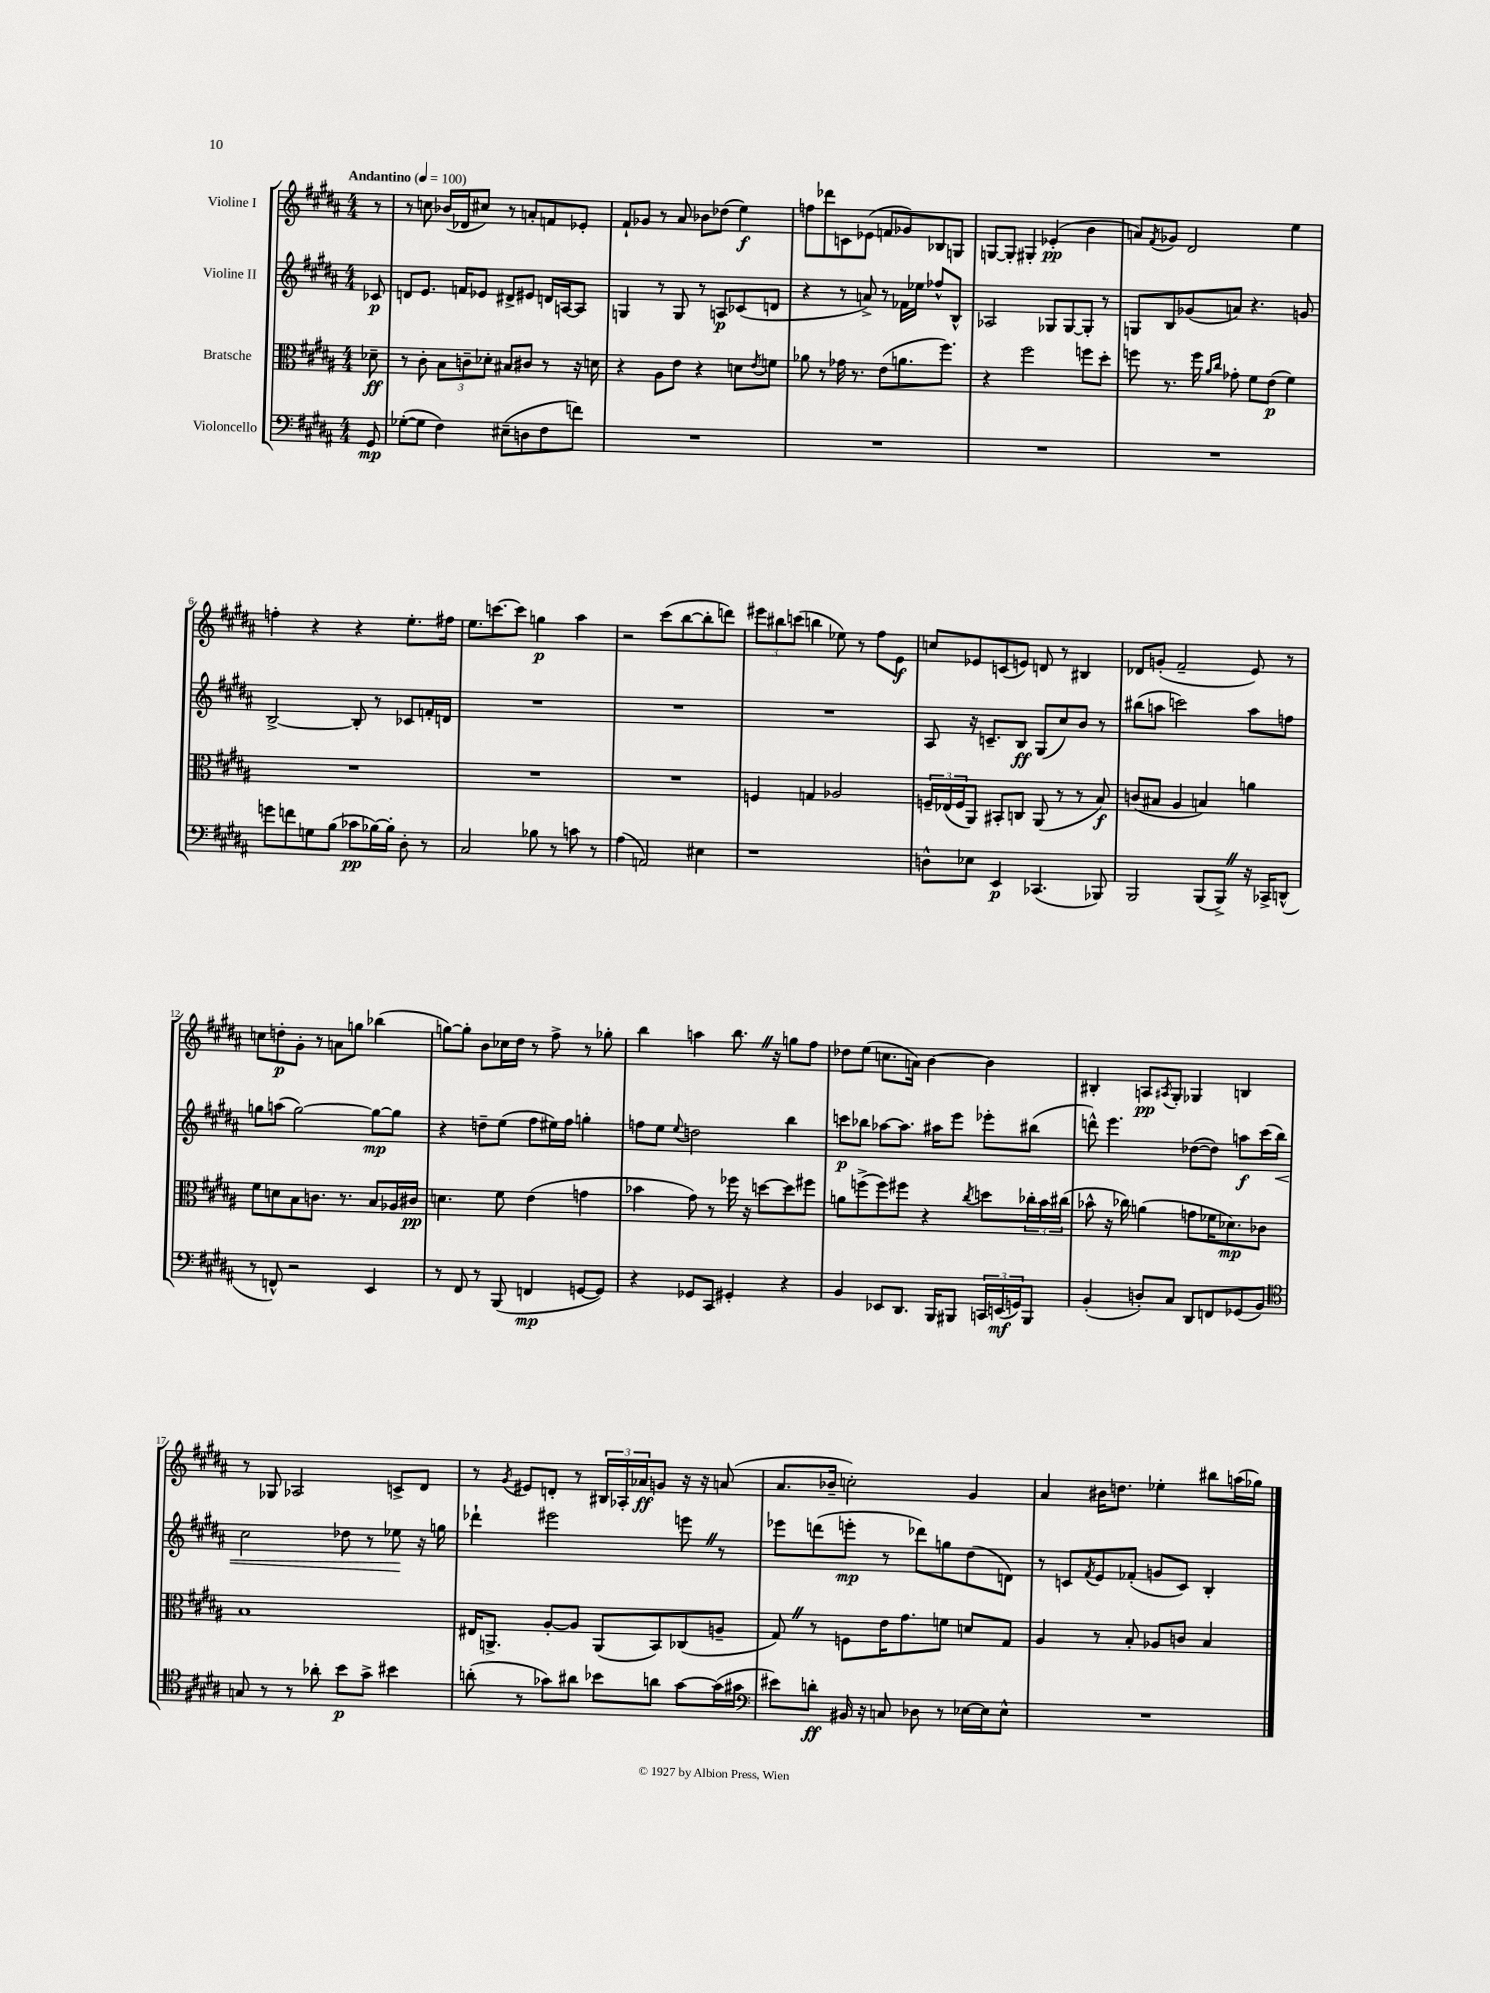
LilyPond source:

<<
\new StaffGroup <<
\new Staff = "s0" \with { instrumentName = "Violine I" } {
    \clef treble \key b \major \numericTimeSignature \time 4/4 \partial 8 \tempo "Andantino" 4 = 100
    r8 |
    r8 c''8 bes'16( des'16 cis''8) r8 a'8-. f'8 ees'8-. |
    fis'8-! ges'8 r8 ais'8 bes'8 des''8( e''4\f) |
    f''8 des'''8 c'8 ees'8( f'8 ges'8) bes8 g8 |
    g8~ g8-. gis4-. ees'4-.\pp( b'4 |
    a'8) \acciaccatura { fis'8 } ges'8 dis'2 e''4 |
    f''4-. r4 r4 e''8.-. fis''16 |
    e''8. c'''8.~ c'''8 g''4\p ais''4 |
    r2 cis'''8( b''8~ b''8-. d'''8) |
    \tuplet 3/2 { eis'''8 bis''8 c'''8( } b''4 ees''8) r8 fis''8 e'8\f |
    c''8 ees'8 c'8( e'8) d'8 r8 bis4 |
    des'8 g'8-.( fis'2-- e'8) r8 |
    c''8 d''8-.\p gis'8-. r8 a'8 g''8 bes''4( |
    g''8~) g''8-. b'8 ces''16 dis''16 r8 fis''8-> r8 ges''8-. |
    b''4 a''4 b''8. \once \override BreathingSign.text = \markup { \musicglyph "scripts.caesura.straight" } \breathe r16 g''8 fis''8 |
    des''8 e''8( c''8. a'16) b'4~ b'4 |
    bis4-. a8\pp \acciaccatura { ais8 } gis8-. ges4 b4 |
    r8 ges8 aes2 c'8-> dis'8 |
    r8 \acciaccatura { gis'8 } eis'8 d'8-. r8 \tuplet 3/2 { bis16 aes16-. aes'16\ff } g'8 r16 r16 a'8( |
    ais'8. bes'16-- c''2-.) gis'4 |
    ais'4 bis'16 d''8. ees''4-. bis''8 a''16( ges''16) \bar "|." |
}
\new Staff = "s1" \with { instrumentName = "Violine II" } {
    \clef treble \key b \major \numericTimeSignature \time 4/4 \partial 8
    ces'8\p |
    d'8 e'8. f'16 ees'8 dis'8-> eis'8 d'16 a16~ a8 |
    g4 r8 g8 r8 a8\p ces'8( d'8 |
    r4 r8 a'8->) r8 fes'16 ees''16 fes''8-^ b8-^ |
    aes2 ges8 ges8~ ges8-. r8 |
    g8 b8 ges'8( a'8) r4. g'8 |
    b2~-> b8-. r8 ces'8 f'16-. d'16 |
    R1 |
    R1 |
    R1 |
    ais8 r16 c'8.-- b8\ff gis8( cis''8) b'8 r8 |
    bis''8( a''8 c'''2) a''8 f''8 |
    g''8 a''8( g''2~) g''8~\mp g''8 |
    r4 d''8-- e''8( fis''8 eis''16) fis''16 g''4-. |
    f''8 e''8 \appoggiatura { e''8 } d''2 b''4 |
    c'''8\p bes''8 aes''8~ aes''8. ais''16 e'''8 ees'''8-. bis''8( |
    d'''8-^) e'''4. des''8~( des''8) a''8\f cis'''16( b''16\<) |
    cis''2 des''8 r8 ees''8\! r16 g''16 |
    des'''4-! eis'''2 e'''8 \once \override BreathingSign.text = \markup { \musicglyph "scripts.caesura.straight" } \breathe r8 |
    ees'''8 d'''8( e'''8-.\mp r8 des'''8) g''8 dis''8( d'8) |
    r8 c'8 \acciaccatura { fis'8 } e'8 fes'8-.( g'8 c'8) b4-. \bar "|." |
}
\new Staff = "s2" \with { instrumentName = "Bratsche" } {
    \clef alto \key b \major \numericTimeSignature \time 4/4 \partial 8
    des'8--\ff |
    r8 cis'8-. \tuplet 3/2 { b8 c'8-- des'8-. } bis8 cis'8 r8 r16 d'16 |
    r4 ais8 e'8 r4 d'8 \acciaccatura { e'8 } f'8 |
    aes'8 r8 ges'16 r8. e'8( a'8. fis''8.) |
    r4 fis''2 f''8 dis''8-. |
    f''8 r8. f''16 \grace { ais'16 cis''16 } ges'8-. fis'8 e'8\p( fis'4) |
    R1 |
    R1 |
    R1 |
    f4 g4 aes2 |
    \tuplet 3/2 { f16-- ees16( f16 } ais,8) bis,8-. c8 ais,8( r8 r8 b8\f) |
    c'8( bis8 ais4 b4) a'4 |
    fis'8 d'8 b8 c'8. r8. b8 aes16 cis'16\pp |
    d'4. fis'8 e'4( g'4 |
    bes'4 gis'8) r8 fes''16 r16 d''8~ d''8 fis''8 |
    a'8 f''8->( f''8) fis''8 r4 \acciaccatura { cis''8 } d''8 \tuplet 3/2 { ces''16-. b'16 cis''16( } |
    bes'8-^ r16 ces''16) a'4( g'8 fes'16 des'8.\mp) ces'8 |
    b1 |
    eis16 a,8.-> ais8~-. ais8 a,8( b,8) ces8( a8-- |
    gis8) \once \override BreathingSign.text = \markup { \musicglyph "scripts.caesura.straight" } \breathe r8 f8 e'16 gis'8. f'8 d'8 gis8 |
    ais4 r8 b8-. aes8 c'8 b4 \bar "|." |
}
\new Staff = "s3" \with { instrumentName = "Violoncello" } {
    \clef bass \key b \major \numericTimeSignature \time 4/4 \partial 8
    gis,8\mp |
    ges8~-.( ges8 fis4) eis8--( d8 fis8 f'8) |
    R1 |
    R1 |
    R1 |
    R1 |
    g'8 f'8 g8 b8( ces'8\pp bes16~) bes16-. dis8-. r8 |
    cis2 bes8 r8 c'8 r8 |
    ais4( a,2) eis4 |
    r1 |
    d8-^ ees8 e,4\p ces,4.( bes,,8) |
    b,,2 b,,8( b,,8->) \once \override BreathingSign.text = \markup { \musicglyph "scripts.caesura.straight" } \breathe r16 ces,16-> d,8-^( |
    r8 f,8-^) r2 e,4 |
    r8 fis,8 r8 b,,8( f,4\mp g,8~ g,8) |
    r4 ges,8 cis,8 gis,4-. r4 |
    b,4 ees,8 dis,8. b,,16 bis,,8 \tuplet 3/2 { c,16 e,16\mf( g,16) } bis,,8 |
    b,4-.( d8-.) cis8 dis,8 f,8 ges,8( b,8) |
    \clef tenor g8 r8 r8 aes'8-. b'8\p gis'8-> bis'4 |
    a'8-.( r8 ges'8) ais'8 bes'8 a'8 ges'8~ ges'16( gis'16 |
    \clef bass eis'8) d'8-.\ff bis,16 r16 c8 des8 r8 ees16~ ees16 ees8-^ |
    R1 \bar "|." |
}
>>
>>
